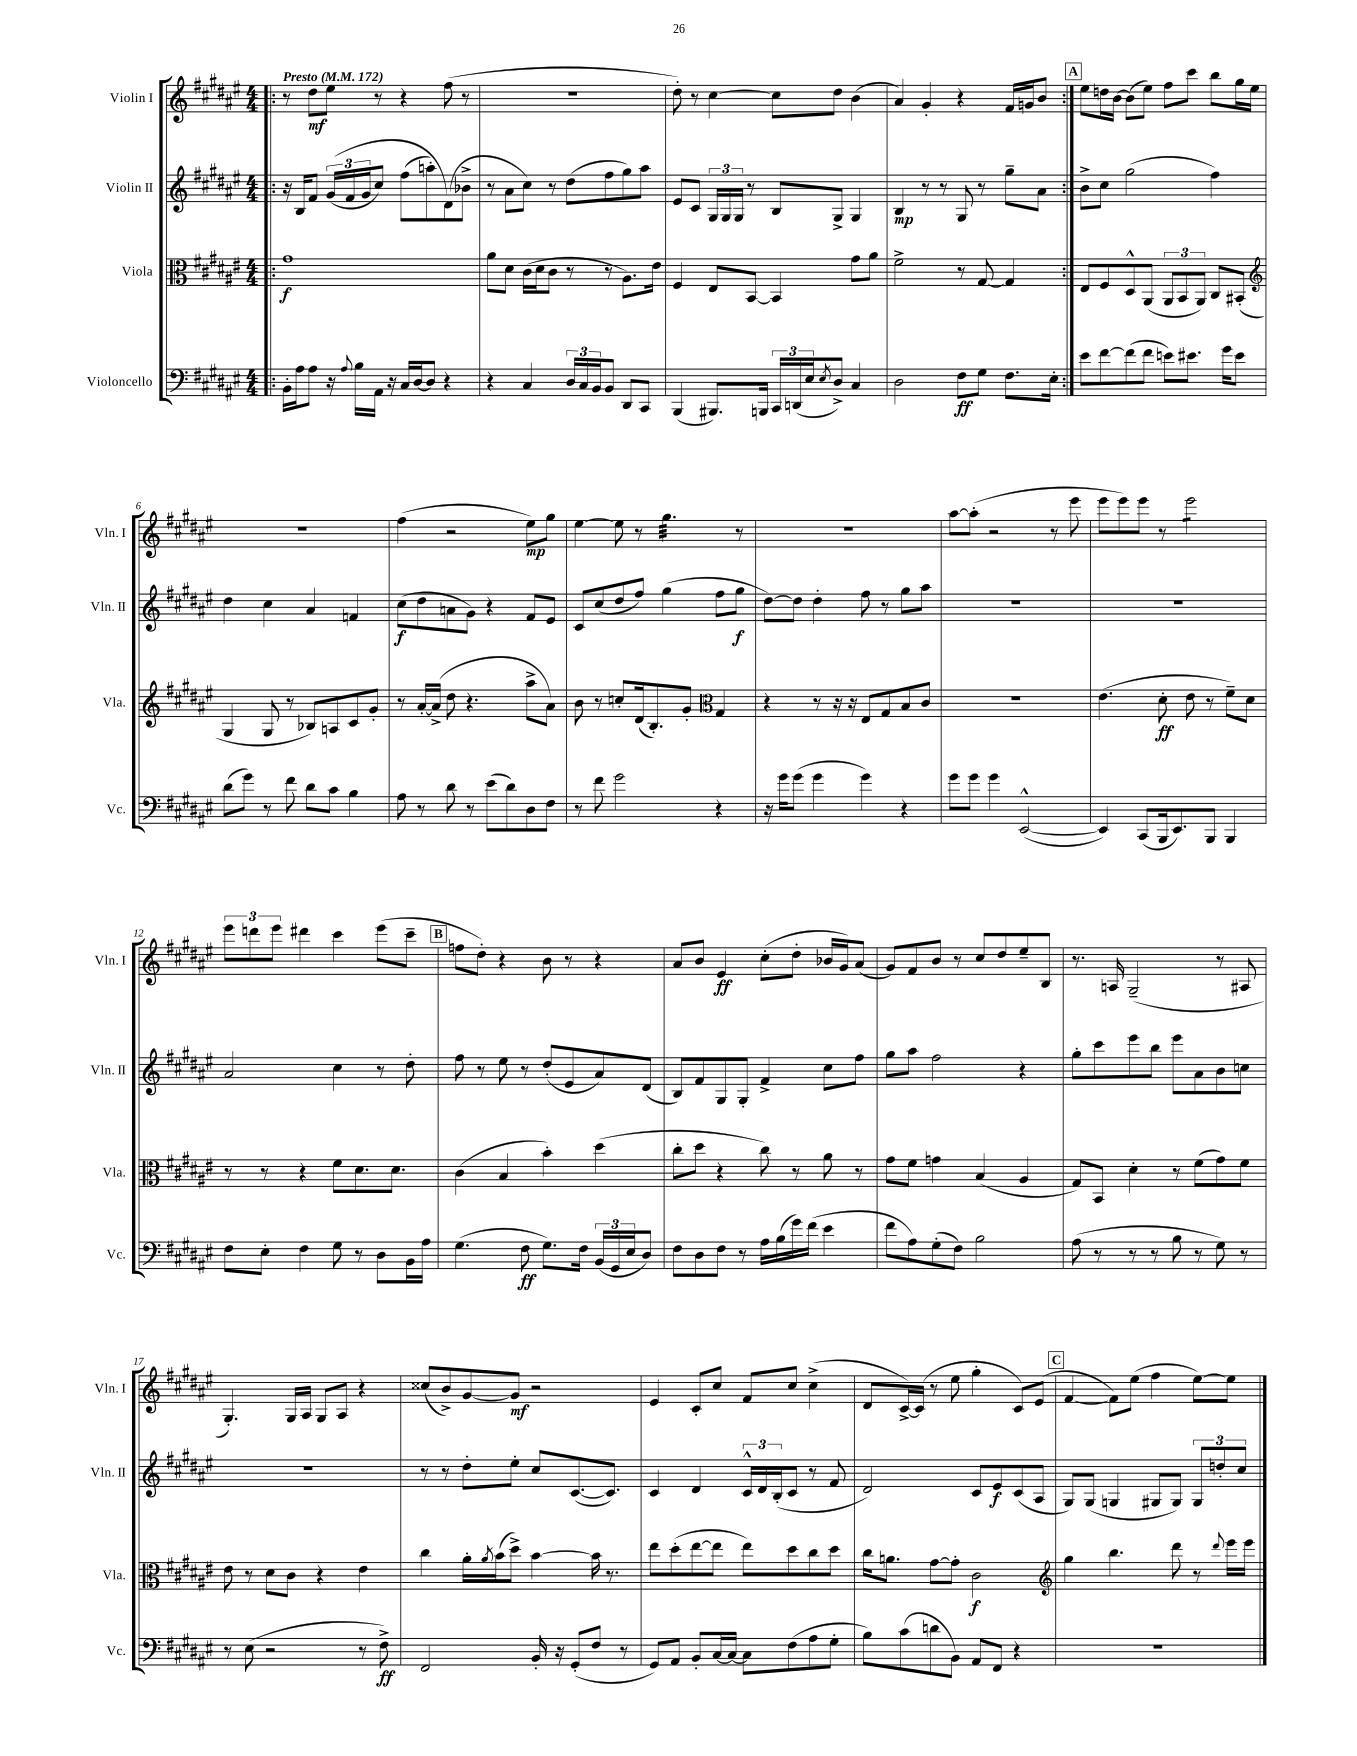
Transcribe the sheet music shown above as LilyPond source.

<<
\new StaffGroup <<
\new Staff = "s0" \with { instrumentName = "Violin I" shortInstrumentName = "Vln. I" } {
    \clef treble \key fis \major \numericTimeSignature \time 4/4 \tempo "Presto" 4 = 172
    \repeat volta 2 { \bar ".|:" r8 dis''8\mf eis''8 r8 r4 fis''8( r8 |
    R1 |
    dis''8-.) r8 cis''4~ cis''8 dis''8 b'4( |
    ais'4) gis'4-. r4 fis'16 g'16 b'8 | }
    \mark \markup { \box "A" } eis''8 d''16 b'16~ b'8( eis''8) fis''8 cis'''8 b''8 gis''16 eis''16 |
    R1 |
    fis''4( r2 eis''8\mp) gis''8 |
    eis''4~ eis''8 r8 gis''4.:32 r8 |
    R1 |
    ais''8~ ais''8-.( r2 r8 eis'''8 |
    eis'''8 eis'''8) eis'''8 r8 eis'''2:8 |
    \tuplet 3/2 { eis'''8 d'''8 eis'''8 } dis'''4 cis'''4 eis'''8( cis'''8-- |
    \mark \markup { \box "B" } f''8 dis''8-.) r4 b'8 r8 r4 |
    ais'8 b'8 eis'4\ff cis''8-.( dis''8-. bes'16 gis'16) ais'8( |
    gis'8) fis'8 b'8 r8 cis''8 dis''8 eis''8-- b8 |
    r8. a16 gis2--( r8 ais8 |
    gis4.-.) gis16 ais16 gis8 ais8 r4 |
    cisis''8( b'8->) gis'8~ gis'8\mf r2 |
    eis'4 cis'8-. cis''8 fis'8 cis''8 cis''4->( |
    dis'8 cis'16~->) cis'16( r8 eis''8 gis''4-. cis'8) eis'8( |
    \mark \markup { \box "C" } fis'4~ fis'8) eis''8( fis''4 eis''8~) eis''8 \bar "|." |
}
\new Staff = "s1" \with { instrumentName = "Violin II" shortInstrumentName = "Vln. II" } {
    \clef treble \key fis \major \numericTimeSignature \time 4/4
    \repeat volta 2 { \bar ".|:" r16 b16 fis'8 \tuplet 3/2 { gis'16(\( fis'16 gis'16 } cis''8) fis''8( a''8-.) dis'8(\) bes'8-> |
    r8 ais'8 cis''8) r8 dis''8( fis''8 gis''8) ais''8 |
    eis'8 cis'8 \tuplet 3/2 { gis16 gis16 gis16 } r8 b8 gis8-> gis4 |
    b4\mp r8 r8 gis8 r8 gis''8-- ais'8 | }
    \mark \markup { \box "A" } b'8-> cis''8 gis''2( fis''4) |
    dis''4 cis''4 ais'4 f'4 |
    cis''8\f( dis''8 a'8 gis'8) r4 fis'8 eis'8 |
    cis'8 cis''8( dis''8 fis''8) gis''4( fis''8 gis''8\f |
    dis''8~) dis''8 dis''4-. fis''8 r8 gis''8 ais''8 |
    R1 |
    R1 |
    ais'2 cis''4 r8 dis''8-. |
    \mark \markup { \box "B" } fis''8 r8 eis''8 r8 dis''8-.( eis'8 ais'8) dis'8( |
    b8) fis'8 gis8 gis8-. fis'4-> cis''8 fis''8 |
    gis''8 ais''8 fis''2 r4 |
    gis''8-. cis'''8 eis'''8 b''8 eis'''8 ais'8 b'8 c''8 |
    R1 |
    r8 r8 dis''8-. eis''8-. cis''8 cis'8.~( cis'8.) |
    cis'4 dis'4 \tuplet 3/2 { cis'16-^ dis'16 b16-.( } cis'8 r8 fis'8 |
    dis'2) cis'8 eis'8\f cis'8( ais8 |
    \mark \markup { \box "C" } gis8) gis8( g4 gis8 gis8) \tuplet 3/2 { gis8 d''8-. cis''8 } \bar "|." |
}
\new Staff = "s2" \with { instrumentName = "Viola" shortInstrumentName = "Vla." } {
    \clef alto \key fis \major \numericTimeSignature \time 4/4
    \repeat volta 2 { \bar ".|:" gis'1\f |
    ais'8 dis'8 cis'16( dis'16 cis'8 r8 r8 ais8.) eis'16 |
    fis4 eis8 b,8~ b,4 gis'8 ais'8 |
    fis'2-> r8 gis8~ gis4 | }
    \mark \markup { \box "A" } eis8 fis8 dis8-^ ais,8( \tuplet 3/2 { ais,8 b,8 ais,8) } cis8 bis,8-.( |
    \clef treble gis4 gis8 r8 bes8) a8 cis'8 gis'8-. |
    r8 ais'16~-. ais'16->( dis''8 r4. ais''8-> ais'8) |
    b'8 r8 c''8-. dis'16( b8.-.) gis'8-. \clef alto gis4 |
    r4 r8 r16 r16 eis8 gis8 b8 cis'8 |
    R1 |
    eis'4.( dis'8-.\ff eis'8 r8 fis'8--) dis'8 |
    r8 r8 r4 fis'8 dis'8. dis'8. |
    \mark \markup { \box "B" } cis'4( b4 b'4-.) dis''4( |
    cis''8-. dis''8 r4 cis''8) r8 ais'8 r8 |
    gis'8 fis'8 g'4 b4( ais4 |
    gis8) b,8 dis'4-. r8 fis'8( gis'8) fis'8 |
    eis'8 r8 dis'8 cis'8 r4 eis'4 |
    cis''4 ais'16-. \acciaccatura { ais'8 } b'16( dis''8->) b'4~ b'16 r8. |
    eis''8 dis''8-.( eis''8~ eis''8 eis''8) dis''8 cis''8 dis''8 |
    cis''16 a'8. gis'8~ gis'8-. cis'2\f |
    \mark \markup { \box "C" } \clef treble gis''4 b''4. dis'''8 r8 \appoggiatura { dis'''8 } eis'''16 eis'''16 \bar "|." |
}
\new Staff = "s3" \with { instrumentName = "Violoncello" shortInstrumentName = "Vc." } {
    \clef bass \key fis \major \numericTimeSignature \time 4/4
    \repeat volta 2 { \bar ".|:" b,16-. ais16 ais8 r16 \appoggiatura { ais8 } b16 ais,16 r16 cis16 dis16~ dis8 r4 |
    r4 cis4 \tuplet 3/2 { dis16 cis16 b,16 } b,8 dis,8 cis,8 |
    b,,4( bis,,8.) b,,16 \tuplet 3/2 { cis,16 d,16( eis16 } \acciaccatura { eis8 } dis8->) cis4 |
    dis2 fis8\ff gis8 fis8. eis16-. | }
    \mark \markup { \box "A" } eis'8 fis'8~ fis'8( fis'8 e'8) eis'8. gis'16 eis'8 |
    dis'8( gis'8) r8 fis'8 dis'8 cis'8 b4 |
    ais8 r8 dis'8 r8 eis'8( dis'8) dis8 fis8 |
    r8 fis'8 gis'2 r4 |
    r16 gis'16 gis'8( gis'4 gis'4) r4 |
    gis'8 gis'8 gis'4 eis,2~-^( |
    eis,4) cis,8( b,,16 eis,8.) b,,8 b,,4 |
    fis8 eis8-. fis4 gis8 r8 dis8 b,16 ais16 |
    \mark \markup { \box "B" } gis4.( fis8\ff gis8.) fis16 \tuplet 3/2 { b,16( gis,16 eis16 } dis8) |
    fis8 dis8 fis8 r8 ais16 b16( gis'16) fis'16( eis'4 |
    fis'8 ais8) gis8-.( fis8) b2 |
    ais8( r8 r8 r8 b8 r8 gis8) r8 |
    r8 eis8( r2 r8 fis8->\ff) |
    fis,2 b,16-. r16 gis,8-.( fis8 r8 |
    gis,8) ais,8 b,8-. cis16~ cis16~ cis8 fis8( ais8 gis8-. |
    b8) cis'8( d'8 b,8) ais,8 fis,8 r4 |
    \mark \markup { \box "C" } R1 \bar "|." |
}
>>
>>
